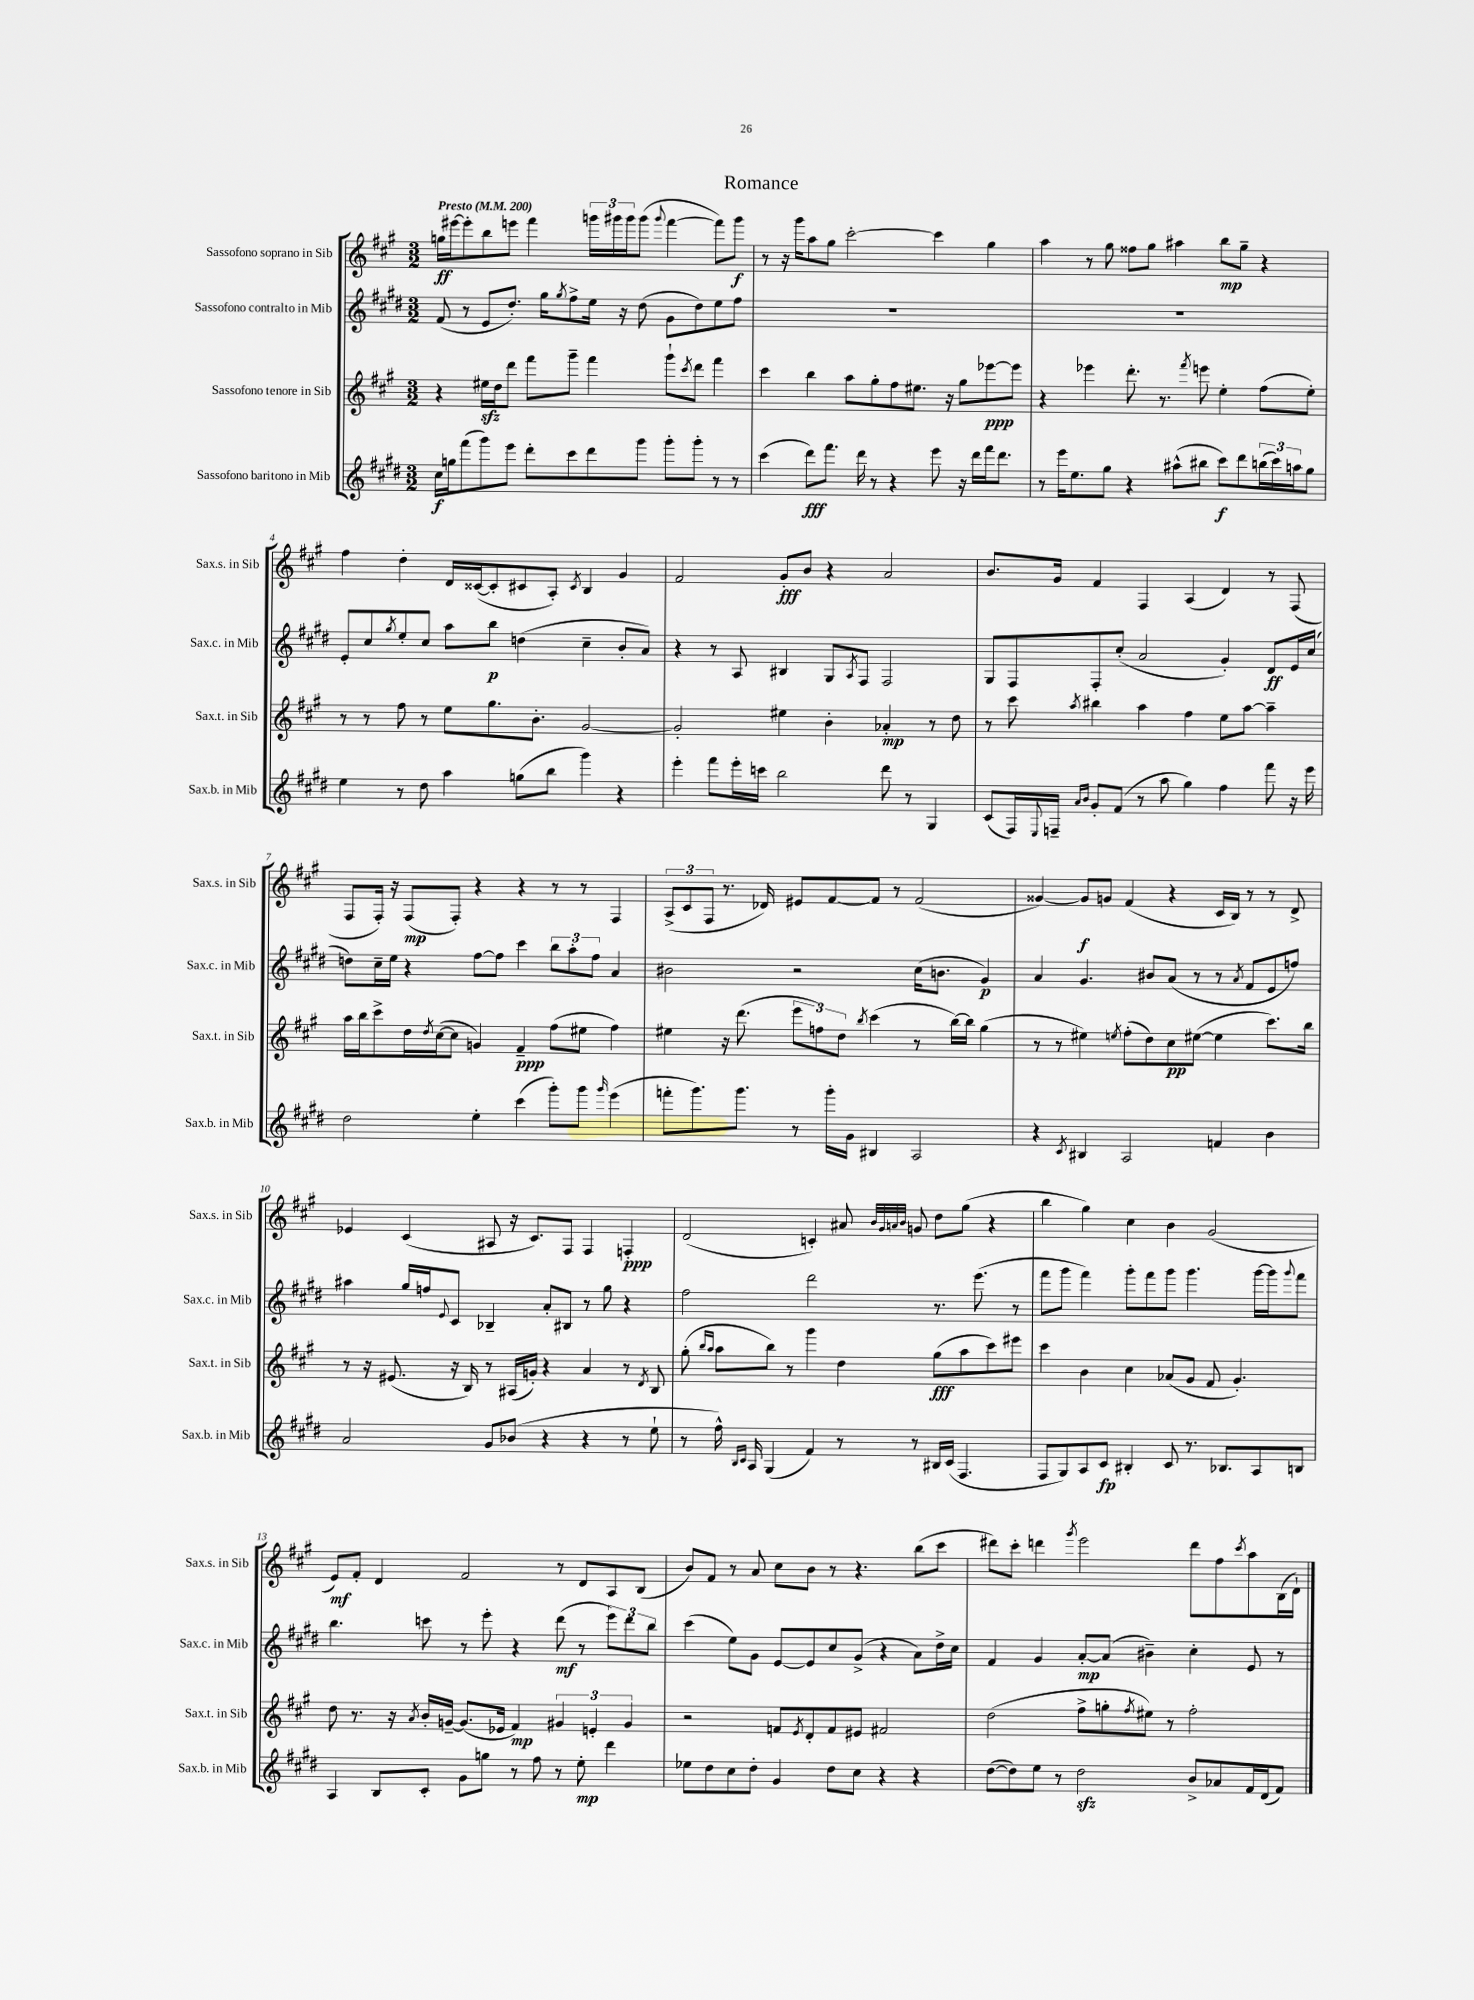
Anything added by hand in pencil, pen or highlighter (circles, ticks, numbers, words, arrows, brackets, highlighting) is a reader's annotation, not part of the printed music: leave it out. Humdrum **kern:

**kern	**dynam	**kern	**dynam	**kern	**dynam	**kern	**dynam
*part4	*part4	*part3	*part3	*part2	*part2	*part1	*part1
*staff4	*staff4	*staff3	*staff3	*staff2	*staff2	*staff1	*staff1
*I"Sassofono baritono in Mib	*	*I"Sassofono tenore in Sib	*	*I"Sassofono contralto in Mib	*	*I"Sassofono soprano in Sib	*
*I'Sax.b. in Mib	*	*I'Sax.t. in Sib	*	*I'Sax.c. in Mib	*	*I'Sax.s. in Sib	*
*clefG2	*	*clefG2	*	*clefG2	*	*clefG2	*
*k[f#c#g#d#]	*	*k[f#c#g#]	*	*k[f#c#g#d#]	*	*k[f#c#g#]	*
*M3/2	*	*M3/2	*	*M3/2	*	*M3/2	*
*MM200	*	*MM200	*	*MM200	*	*MM200	*
=1	=1	=1	=1	=1	=1	=1	=1
!	!	!	!	!	!	!LO:TX:a:B:t=Presto	!
16cc#\LL	f	4r	.	(8f#/	.	16ggn\LL	ff
16ggn\J	.	.	.	.	.	[16eee#X\J	.
(8fff#\	.	.	.	8r	.	8eee#'\]	.
8ggg#\)	.	16ee#Xzz\LL	.	8e/L	.	8bb\	.
.	.	16dd\J	.	.	.	.	.
8eee\J	.	8ddd\J	.	8.dd#'/J)	.	8eeen\J	.
8ddd#'\L	.	8fff#\L	.	.	.	4fff#\	.
.	.	.	.	16gg#\KL	.	.	.
.	.	.	.	8qgg#/	.	.	.
8ccc#\	.	8ggg#~\J	.	8ff#^\	.	.	.
8ddd#\	.	4fff#\	.	16ee\Jk	.	24gggn\LL	.
.	.	.	.	.	.	24ggg#X\	.
.	.	.	.	16r	.	.	.
.	.	.	.	.	.	24ggg#\J	.
8ggg#\J	.	.	.	(8dd#\	.	(8ggg#\J	.
.	.	.	.	.	.	8qqggg#/	.
8ggg#'\L	.	8ggg#`\L	.	8g#\L	.	[4fff#\	.
.	.	8qccc#/	.	.	.	.	.
8ggg#'\J	.	8ddd\J	.	8dd#\)	.	.	.
8r	.	4fff#\	.	8ee\	.	8fff#\L])	.
8r	.	.	.	8ff#\J	.	8ggg#\J	f
=2	=2	=2	=2	=2	=2	=2	=2
(4ccc#\	.	4ccc#\	.	1.r	.	8r	.
.	.	.	.	.	.	16r	.
.	.	.	.	.	.	16ggg#\KL	.
8ddd#\L)	fff	4bb\	.	.	.	8aa\	.
8.fff#\J	.	.	.	.	.	8gg#\J	.
.	.	8aa\L	.	.	.	[2ccc#'\	.
16ddd#\	.	.	.	.	.	.	.
8r	.	8gg#'\	.	.	.	.	.
4r	.	8ff#\	.	.	.	.	.
.	.	8.ee#X\J	.	.	.	.	.
8eee\	.	.	.	.	.	4ccc#\]	.
.	.	16r	.	.	.	.	.
16r	.	8gg#\L	.	.	.	.	.
16ddd#\LL	.	.	.	.	.	.	.
16fff#\J	.	[8eee-X\	ppp	.	.	4gg#\	.
8.ddd#\J	.	.	.	.	.	.	.
.	.	8eee-\J]	.	.	.	.	.
=3	=3	=3	=3	=3	=3	=3	=3
8r	.	4r	.	1.r	.	4aa\	.
16eee\KL	.	.	.	.	.	.	.
8.ee\	.	.	.	.	.	.	.
.	.	4eee-X\	.	.	.	8r	.
8gg#\J	.	.	.	.	.	8gg#\	.
4r	.	8.ddd'\	.	.	.	8ff##X\L	.
.	.	.	.	.	.	8gg#\J	.
.	.	8.r	.	.	.	.	.
(8aa#X^^\L	.	.	.	.	.	4aa#X\	.
.	.	8qfff#/	.	.	.	.	.
8bb#X\J	.	8eeen\	.	.	.	.	.
8ccc#\L)	f	4ee'\	.	.	.	8bb\L	mp
8ddd#\	.	.	.	.	.	8gg#~\J	.
(24bbn\L	.	(8ff#\L	.	.	.	4r	.
24ccc#\)	.	.	.	.	.	.	.
24aan\J	.	.	.	.	.	.	.
8gg#\J	.	8ee'\J)	.	.	.	.	.
!!LO:LB:g=z
=4	=4	=4	=4	=4	=4	=4	=4
4ee\	.	8r	.	8e'/L	.	4ff#\	.
.	.	8r	.	8cc#/	.	.	.
.	.	.	.	8qgg#/	.	.	.
8r	.	8ff#\	.	8ee'/	.	4dd'\	.
8dd#\	.	8r	.	8cc#/J	.	.	.
4aa\	.	8ee\L	.	8aa\L	.	16d/LL	.
.	.	.	.	.	.	([16c##X/J	.
.	.	8.gg#\	.	8bb\J	p	8c##'/]	.
(8ggn\L	.	.	.	(4ddn\	.	8c#X/	.
.	.	8.b'\J	.	.	.	.	.
8bb\J	.	.	.	.	.	8A'/J)	.
.	.	.	.	.	.	8qc#/	.
4ggg#\)	.	[2g#/	.	4cc#~\	.	4B/	.
4r	.	.	.	8b'/L	.	4g#/	.
.	.	.	.	8a/J)	.	.	.
=5	=5	=5	=5	=5	=5	=5	=5
4eee'\	.	2g#'/]	.	4r	.	2f#/	.
8fff#\L	.	.	.	8r	.	.	.
16eee'\L	.	.	.	8A/	.	.	.
16cccn\JJ	.	.	.	.	.	.	.
2bb\	.	4ee#X\	.	4B#X/	.	8g#'/L	fff
.	.	.	.	.	.	8b/J	.
.	.	4b'\	.	8G#/L	.	4r	.
.	.	.	.	8qA/	.	.	.
.	.	.	.	8F#/J	.	.	.
8ddd#\	.	4a-X'/	mp	2F#/	.	2a/	.
8r	.	.	.	.	.	.	.
4G#/	.	8r	.	.	.	.	.
.	.	8dd\	.	.	.	.	.
=6	=6	=6	=6	=6	=6	=6	=6
(8c#/L	.	8r	.	8G#/L	.	8.b/L	.
16F#/L)	.	8ccc#\	.	8F#/	.	.	.
8qqE/	.	.	.	.	.	.	.
16Fn~/JJ	.	.	.	.	.	16g#/Jk	.
16qqa/LL	.	.	.	.	.	.	.
16qqb/JJ	.	8qaa/	.	.	.	.	.
8g#'/L	.	4bb#X\	.	8F#'/	.	4f#/	.
(8f#/J	.	.	.	(8cc#'/J	.	.	.
8r	.	4aa\	.	2a/	.	4F#/	.
8aa\	.	.	.	.	.	.	.
4gg#\)	.	4ff#\	.	.	.	(4A/	.
4ff#\	.	8ee\L	.	4g#'/)	.	4d/)	.
.	.	[8aa\J	.	.	.	.	.
8fff#\	.	4aa~\]	.	8d#/L	ff	8r	.
16r	.	.	.	16e/L	.	(8F#/	.
16eee\	.	.	.	(16cc#/JJ	.	.	.
!!LO:LB:g=z
=7	=7	=7	=7	=7	=7	=7	=7
2dd#\	.	16aa\LL	.	8ddn\L)	.	8F#/L	.
.	.	16bb\J	.	.	.	.	.
.	.	8ccc#^\	.	16cc#~\L	.	16F#'/Jk)	.
.	.	.	.	16ee\JJ	.	16r	.
.	.	16dd\L	.	4r	.	(8F#/L	mp
.	.	8qdd/	.	.	.	.	.
.	.	([16cc#\J	.	.	.	.	.
.	.	8cc#\J]	.	.	.	8F#'/J)	.
4ee'\	.	4gn/)	.	[8ff#\L	.	4r	.
.	.	.	.	8ff#\J]	.	.	.
(4ccc#\	.	4f#~/	ppp	4ccc#\	.	4r	.
8ggg#'\L)	.	(8ff#\L	.	12bb\L	.	8r	.
.	.	.	.	12aa'\	.	.	.
8ggg#\J	.	8ee#X\J	.	.	.	8r	.
.	.	.	.	12ff#\J	.	.	.
16qqggg#/	.	.	.	.	.	.	.
(4eee\	.	4ff#\)	.	4a/	.	4F#/	.
=8	=8	=8	=8	=8	=8	=8	=8
8fffn'\L	.	4ee#X\	.	2b#X\	.	(12A^/L	.
.	.	.	.	.	.	12c#/	.
8.ggg#\)	.	.	.	.	.	.	.
.	.	.	.	.	.	12F#/J	.
.	.	16r	.	.	.	8.r	.
8.ggg#\J	.	(8.ddd\	.	.	.	.	.
.	.	.	.	.	.	16d-X/)	.
8r	.	12eee\L	.	2r	.	8e#X/L	.
.	.	12ffn\)	.	.	.	.	.
16ggg#'\LL	.	.	.	.	.	[8f#/	.
.	.	12dd\J	.	.	.	.	.
16g#\JJ	.	.	.	.	.	.	.
.	.	8qbb/	.	.	.	.	.
4B#X/	.	(4ccc#\	.	.	.	8f#/J]	.
.	.	.	.	.	.	8r	.
2A/	.	8r	.	(16cc#\KL	.	(2f#/	.
.	.	.	.	8.bn\J	.	.	.
.	.	[16bb\LL)	.	.	.	.	.
.	.	16bb\JJ]	.	.	.	.	.
.	.	(4gg#\	.	4g#/)	p	.	.
=9	=9	=9	=9	=9	=9	=9	=9
4r	.	8r	.	4a/	.	[4g##X/)	.
.	.	8r	.	.	.	.	.
8qc#/	.	.	.	.	.	.	.
4B#X/	.	4ee#X\)	.	4.g#/	.	8g##/L]	f
.	.	.	.	.	.	8gn/J	.
.	.	8qeen/	.	.	.	.	.
2A/	.	(8ff#'\L	.	.	.	(4f#/	.
.	.	8dd\)	.	8b#X/L	.	.	.
.	.	8cc#\	pp	(8a/J	.	4r	.
.	.	([8ee#X\J	.	8r	.	.	.
4fn/	.	4ee#\]	.	8r	.	16c#/LL	.
.	.	.	.	.	.	16B/JJ)	.
.	.	.	.	8qa/	.	.	.
.	.	.	.	8f#/L	.	8r	.
4b\	.	8.ccc#\L)	.	8e/	.	8r	.
.	.	.	.	8ffn/J)	.	8d^/	.
.	.	16bb\Jk	.	.	.	.	.
!!LO:LB:g=z
=10	=10	=10	=10	=10	=10	=10	=10
2a/	.	8r	.	4aa#X\	.	4e-X/	.
.	.	16r	.	.	.	.	.
.	.	(8.e#X/	.	.	.	.	.
.	.	.	.	16gg#/LL	.	(4c#/	.
.	.	.	.	16ffn/J	.	.	.
.	.	.	.	8qqe/	.	.	.
.	.	16r	.	8c#/J	.	.	.
.	.	16B/)	.	.	.	.	.
8g#/L	.	8r	.	4B-X~/	.	8A#X/	.
(8b-X/J	.	(16A#X/LL	.	.	.	16r	.
.	.	16gn'/JJ)	.	.	.	8.c#/L)	.
4r	.	4r	.	8a'/L	.	.	.
.	.	.	.	8B#X/J	.	8F#/J	.
4r	.	4a/	.	8r	.	4F#/	.
.	.	.	.	8gg#\	.	.	.
8r	.	8r	.	4r	.	4Fn'/	ppp
.	.	8qd/	.	.	.	.	.
8ee`\	.	8B/	.	.	.	.	.
=11	=11	=11	=11	=11	=11	=11	=11
8r	.	(8gg#'\	.	2ff#\	.	(2d/	.
.	.	16qqbb/LL	.	.	.	.	.
.	.	16qqaa/JJ	.	.	.	.	.
16ff#^^\)	.	8aa\L	.	.	.	.	.
16qqB/LL	.	.	.	.	.	.	.
16qqc#/JJ	.	.	.	.	.	.	.
16A/	.	.	.	.	.	.	.
(4G#/	.	8bb\J)	.	.	.	.	.
.	.	8r	.	.	.	.	.
4f#/)	.	4ggg#\	.	2ddd#\	.	4cn'/)	.
8r	.	4dd\	.	.	.	8a#X/	.
.	.	.	.	.	.	32qqb/LLL	.
.	.	.	.	.	.	32qqg#/	.
.	.	.	.	.	.	32qqan/	.
.	.	.	.	.	.	32qqb/JJJ	.
8r	.	.	.	.	.	8gn/	.
16B#X/LL	.	(8gg#\L	fff	8.r	.	8dd\L	.
(16c#/JJ	.	.	.	.	.	.	.
4.F#/	.	8aa\	.	.	.	(8gg#\J	.
.	.	.	.	(8.eee\	.	.	.
.	.	8ccc#\)	.	.	.	4r	.
.	.	8eee#X\J	.	8r	.	.	.
=12	=12	=12	=12	=12	=12	=12	=12
8F#/L	.	4ccc#\	.	8fff#\L	.	4bb\	.
8G#/)	.	.	.	8ggg#\J	.	.	.
8A/	.	4b\	.	4fff#\)	.	4gg#\)	.
8c#/J	fp	.	.	.	.	.	.
4B#X'/	.	4cc#\	.	8ggg#'\L	.	4cc#\	.
.	.	.	.	8fff#\	.	.	.
8c#/	.	(8a-X/L	.	8ggg#\J	.	4b\	.
8.r	.	8g#/J	.	4.ggg#\	.	.	.
.	.	8f#/	.	.	.	(2g#/	.
8.B-X/L	.	.	.	.	.	.	.
.	.	4.g#'/)	.	.	.	.	.
8A/	.	.	.	[16ggg#\LL	.	.	.
.	.	.	.	16ggg#\J]	.	.	.
.	.	.	.	8qqggg#/	.	.	.
8Bn/J	.	.	.	8fff#\J	.	.	.
!!LO:LB:g=z
=13	=13	=13	=13	=13	=13	=13	=13
4A/	.	8dd\	.	4.bb\	.	8e/L)	mf
.	.	8.r	.	.	.	8f#'/J	.
8B/L	.	.	.	.	.	4d/	.
.	.	16r	.	.	.	.	.
.	.	8qa/	.	.	.	.	.
8c#'/J	.	16b'/LL	.	8cccn\	.	.	.
.	.	[16gn~/JJ	.	.	.	.	.
8g#\L	.	(8.g/L]	.	8r	.	2f#/	.
8ggn\J	.	.	.	8eee'\	.	.	.
.	.	16e-X/Jk	.	.	.	.	.
8r	.	4f#/)	mp	4r	.	.	.
8ff#\	.	.	.	.	.	.	.
8r	.	6g#X/	.	(8ddd#\	mf	8r	.
8ee'\	mp	.	.	8r	.	8d/L	.
.	.	6en'/	.	.	.	.	.
4ddd#\	.	.	.	12eee\L)	.	8A/	.
.	.	6g#/	.	12ddd#\	.	.	.
.	.	.	.	.	.	(8B/J	.
.	.	.	.	12bb\J	.	.	.
=14	=14	=14	=14	=14	=14	=14	=14
8ee-X\L	.	2r	.	(4ccc#\	.	8b/L)	.
8dd#\	.	.	.	.	.	8f#/J	.
8cc#\	.	.	.	8ee\L)	.	8r	.
8dd#'\J	.	.	.	8g#\J	.	8a/	.
4g#/	.	8fn/L	.	[8e/L	.	8cc#\L	.
.	.	8qe/	.	.	.	.	.
.	.	8d'/	.	8e/]	.	8b\J	.
8dd#\L	.	8f/	.	8cc#/	.	8r	.
8cc#\J	.	8e#X/J	.	(8g#^/J	.	4.r	.
4r	.	2f#X/	.	4r	.	.	.
4r	.	.	.	8a\L)	.	(8bb\L	.
.	.	.	.	16dd#^\L	.	8ccc#\J	.
.	.	.	.	16cc#\JJ	.	.	.
=15	=15	=15	=15	=15	=15	=15	=15
([8dd#\L	.	(2dd\	.	4f#/	.	8ddd#X\L)	.
8dd#\])	.	.	.	.	.	8ccc#'\J	.
8ee\J	.	.	.	4g#/	.	4dddn\	.
8r	.	.	.	.	.	.	.
.	.	.	.	.	.	8qggg#/	.
2dd#zz\	.	8ff#^\L	.	[8a'/L	mp	2eee\	.
.	.	8ggn'\	.	(8a/J]	.	.	.
.	.	8qff#/	.	.	.	.	.
.	.	8ee#X\J)	.	4b#X~\)	.	.	.
.	.	8r	.	.	.	.	.
8b^/L	.	2ff#'\	.	4cc#'\	.	8ddd\L	.
8a-X/	.	.	.	.	.	8ff#\	.
.	.	.	.	.	.	8qccc#/	.
16f#/L	.	.	.	8e/	.	8aa\	.
(16d#/J	.	.	.	.	.	.	.
8f#/J)	.	.	.	8r	.	(16B\L	.
.	.	.	.	.	.	16d`\JJ)	.
==	==	==	==	==	==	==	==
*-	*-	*-	*-	*-	*-	*-	*-
